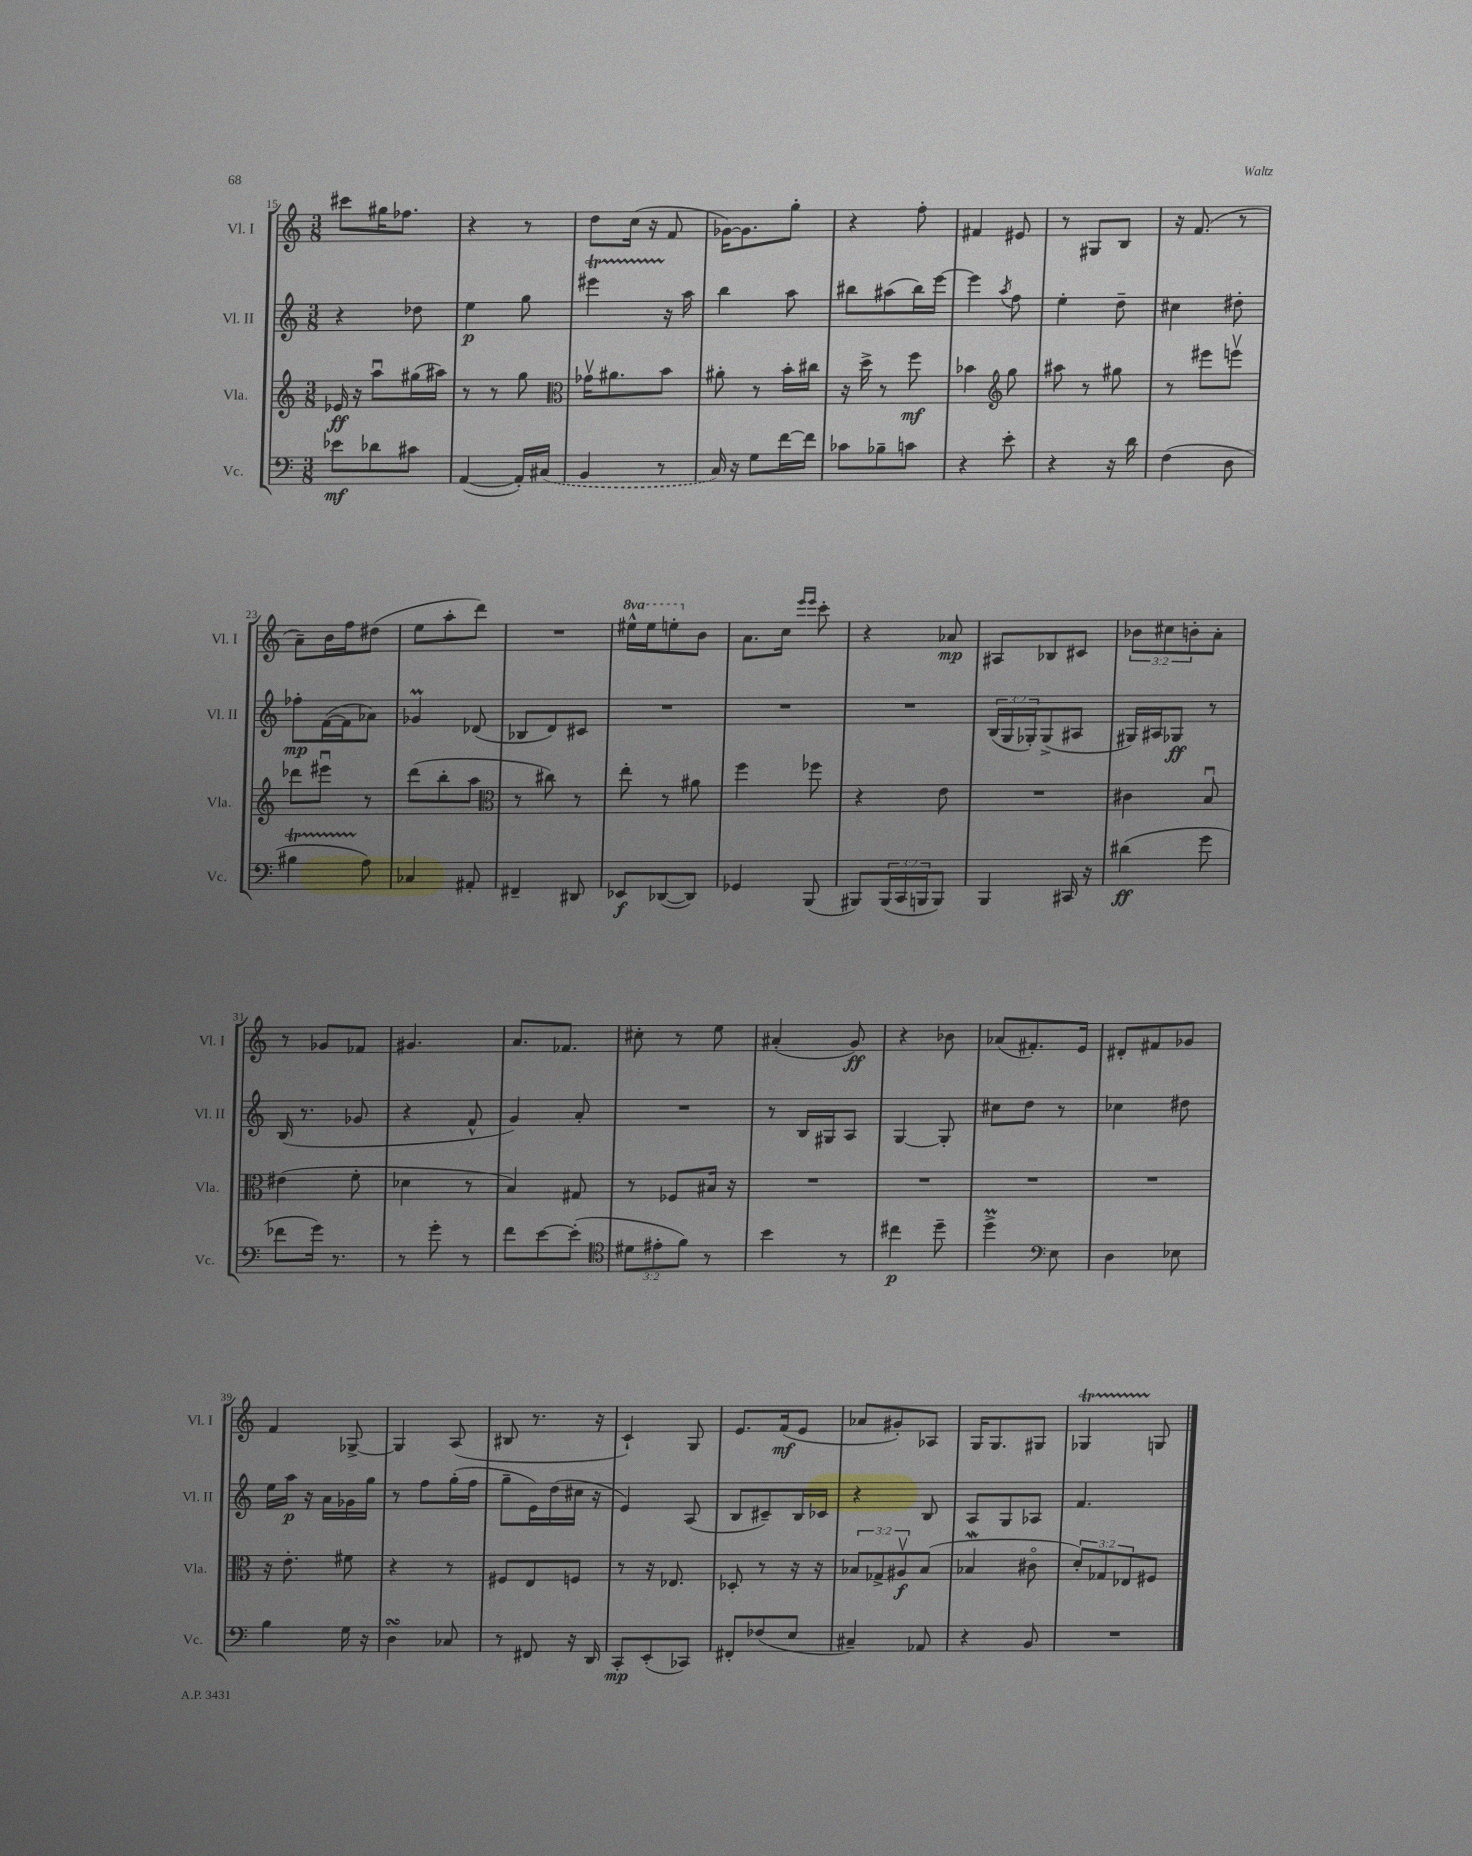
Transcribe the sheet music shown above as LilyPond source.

<<
\new StaffGroup <<
\new Staff = "s0" \with { instrumentName = "Vl. I" shortInstrumentName = "Vl. I" } {
    \clef treble \key c \major \numericTimeSignature \time 3/8 \override Staff.TupletNumber.text = #tuplet-number::calc-fraction-text \set Staff.ottavationMarkups = #ottavation-simple-ordinals
    cis'''8 gis''16 fes''8. |
    r4 r8 |
    d''8 c''16( r16 f'8 |
    ges'16~) ges'8. g''8-. |
    r4 f''8-. |
    fis'4 eis'8 |
    r8 gis8 b8 |
    r16 f'8.( r8 |
    a'8--) b'16 f''16 dis''8( |
    e''8 a''8-. d'''8) |
    R4. |
    \ottava #1 eis'''16-^ eis'''16 e'''8-. \ottava #0 b'8 |
    a'8. c''16 \grace { e'''16 e'''16 } c'''8-. |
    r4 aes'8\mp |
    ais8 bes8 cis'8 |
    \tuplet 3/2 { bes'8 cis''8 b'8-. } a'8-. |
    r8 ges'8 fes'8 |
    gis'4. |
    a'8. fes'8. |
    cis''8-. r8 e''8 |
    ais'4-.( g'8\ff) |
    r4 bes'8 |
    aes'8( fis'8.-.) e'16 |
    dis'8-. fis'8 ges'8 |
    f'4 ges8~-> |
    ges4 a8( |
    bis8 r8. r16 |
    c'4-!) g8 |
    e'8. f'16\mf( e'8 |
    aes'8 gis'8-.) aes8 |
    g16 g8. gis8 |
    ges4\startTrillSpan g8\stopTrillSpan \bar "|." |
}
\new Staff = "s1" \with { instrumentName = "Vl. II" shortInstrumentName = "Vl. II" } {
    \clef treble \key c \major \numericTimeSignature \time 3/8 \override Staff.TupletNumber.text = #tuplet-number::calc-fraction-text
    r4 des''8 |
    e''4\p g''8 |
    eis'''4\startTrillSpan r16\stopTrillSpan a''16 |
    b''4 a''8 |
    bis''8 ais''8( bis''16) e'''16~ |
    e'''4 \acciaccatura { a''8 } f''8 |
    e''4-. d''8-- |
    cis''4 dis''8-. |
    fes''8-.\mp f'16~( f'16 aes'8) |
    ges'4\prall des'8( |
    bes8 d'8) cis'8 |
    R4. |
    R4. |
    R4. |
    \tuplet 3/2 { b16( g16 ges16-.) } ges8->( ais8 |
    gis16) ais16 ges8\ff r8 |
    b16( r8. ges'8 |
    r4 f'8-^ |
    g'4) a'8-. |
    R4. |
    r8 b16 gis16 a8 |
    g4~ g8-. |
    cis''8 d''8 r8 |
    ces''4 dis''8 |
    e''16 a''16\p r16 a'16 ges'16 g''16 |
    r8 f''8 g''16-.( f''16 |
    g''8-- e'16) d''16( cis''16 r16 |
    e'4) a8( |
    b8 cis'8--) b16 ces'16 |
    r4 b8 |
    a8 g8 aes8 |
    f'4. \bar "|." |
}
\new Staff = "s2" \with { instrumentName = "Vla." shortInstrumentName = "Vla." } {
    \clef treble \key c \major \numericTimeSignature \time 3/8 \override Staff.TupletNumber.text = #tuplet-number::calc-fraction-text
    ees'16\ff r16 a''8\downbow gis''16( ais''16) |
    r8 r8 g''8 |
    \clef alto ges'16\upbow ais'8. b'8 |
    ais'8-. r8 b'16-. cis''16 |
    r16 d''16-> r8 f''8\mf |
    bes'4 \clef treble g''8 |
    ais''8 r8 gis''8 |
    r8 eis'''8 e'''8\upbow |
    des'''8 eis'''8\downbow r8 |
    d'''8( b''8-. a''8 |
    \clef alto r8 cis''8) r8 |
    e''8-. r8 ais'8 |
    f''4 fes''8 |
    r4 e'8 |
    R4. |
    cis'4 b8\downbow |
    eis'4( f'8-. |
    des'4 r8 |
    b4) gis8 |
    r8 fes8 bis16 r16 |
    R4. |
    R4. |
    R4. |
    R4. |
    r16 e'8.-. fis'8 |
    r4 r8 |
    fis8 e8 f8 |
    r8 r16 ees8. |
    des8-. r8 r16 r16 |
    \tuplet 3/2 { bes8 ges8-> ais8\upbow\f } bes8( |
    bes4\mordent cis'8\flageolet |
    \tuplet 3/2 { d'8-.) ges8 ees8 } fis8 \bar "|." |
}
\new Staff = "s3" \with { instrumentName = "Vc." shortInstrumentName = "Vc." } {
    \clef bass \key c \major \numericTimeSignature \time 3/8 \override Staff.TupletNumber.text = #tuplet-number::calc-fraction-text
    ees'8\mf des'8 cis'8 |
    a,4~( a,16-.) \once \slurDashed cis16( |
    b,4 r8 |
    c16) r16 g8 f'16~ f'16 |
    ces'8 bes8-- c'8 |
    r4 e'8-. |
    r4 r16 d'16 |
    f4( d8 |
    bis4\startTrillSpan a8\stopTrillSpan) |
    ces4 ais,8-. |
    fis,4-- dis,8 |
    ees,8\f des,8~( des,8) |
    ges,4 b,,8( |
    bis,,8) \tuplet 3/2 { bis,,16( c,16 b,,16 } b,,8) |
    b,,4 cis,16 r16 |
    dis'4\ff( g'8 |
    fes'8 g'16) r8. |
    r8 g'8-. r8 |
    f'8 e'8~ e'8-.( |
    \clef tenor \tuplet 3/2 { dis'8 eis'8-. f'8) } r8 |
    b'4 r8 |
    cis''4\p d''8-- |
    d''4->\prall \clef bass e8 |
    d4 ees8 |
    b4 g16 r16 |
    d4\turn ces8 |
    r8 fis,8 r16 d,16 |
    c,8-.\mp e,8-.( ces,8) |
    fis,8-. fes8( e8 |
    cis4--) aes,8 |
    r4 b,8 |
    R4. \bar "|." |
}
>>
>>
\layout { \context { \Score currentBarNumber = #15 } }
